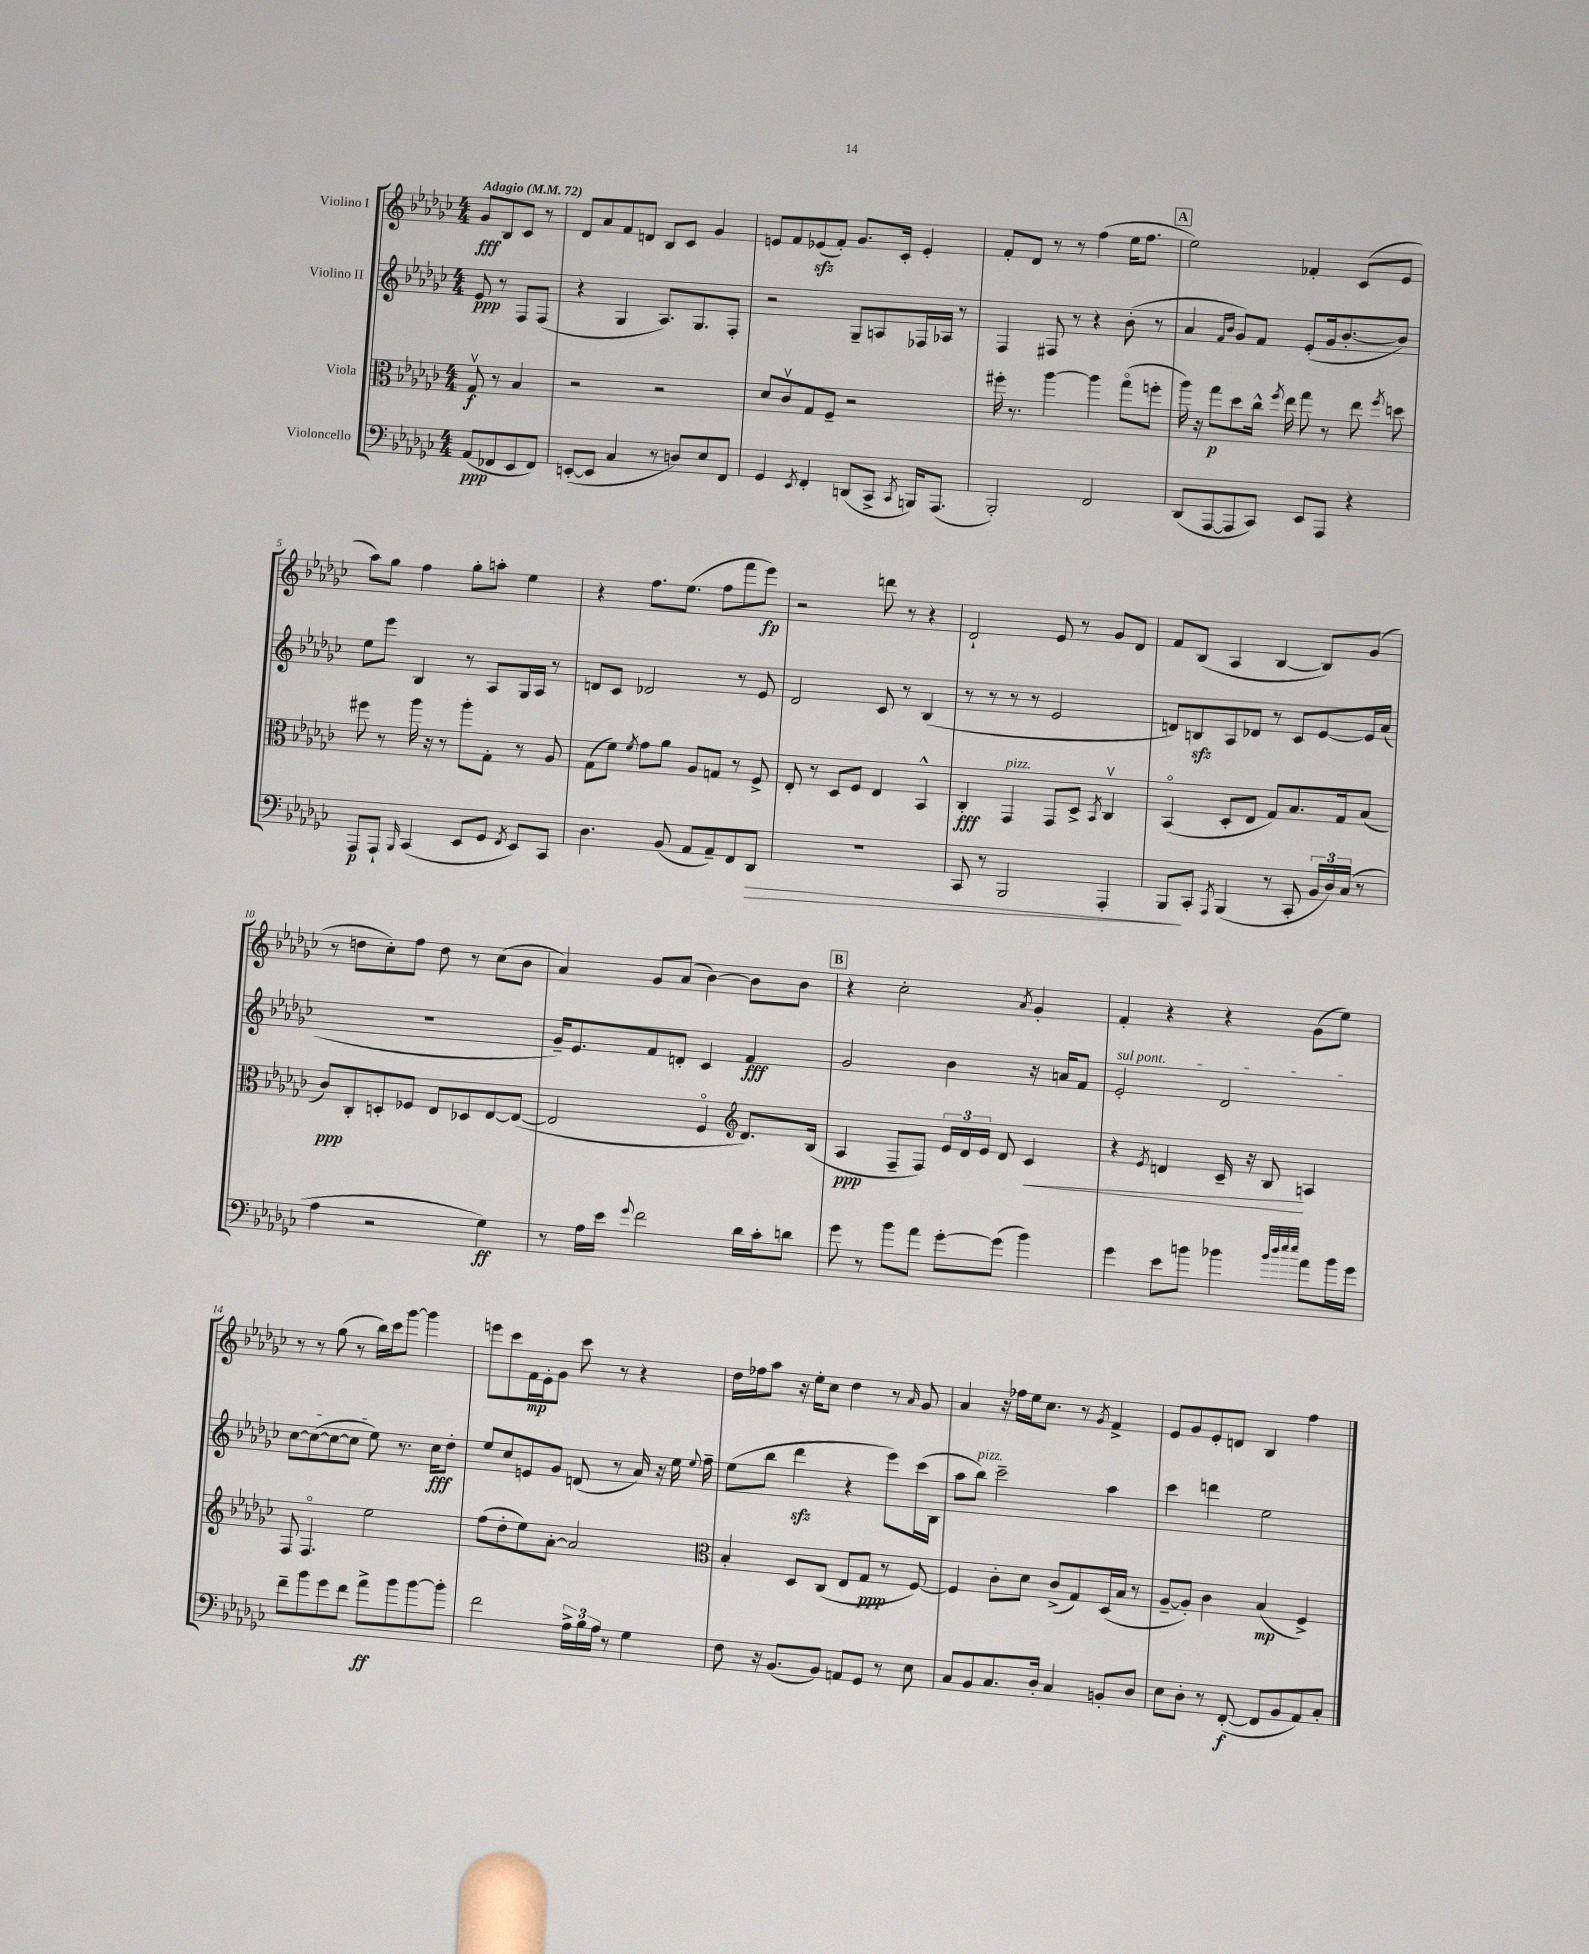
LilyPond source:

<<
\new StaffGroup <<
\new Staff = "s0" \with { instrumentName = "Violino I" } {
    \clef treble \key ges \major \numericTimeSignature \time 4/4 \partial 2 \tempo "Adagio" 4 = 72
    \autoBeamOff ges'8[\fff bes8 ces'8] r8 |
    des'8[ aes'8 f'8 d'8] bes8[ ces'8] ges'4 |
    e'8[ f'8 ees'8\sfz( f'8]-.) ges'8.[ ces'16]-. ees'4-. |
    f'8[-. des'8] r8 r8 f''4( ees''16[ f''8.] |
    \mark \markup { \box "A" } ees''2) fes'4-. ces'8[( ees'8] |
    aes''8[) ges''8] f''4 ges''8[-. a''8]-. ees''4 |
    r4 f''8.[ ees''8.]( f''8[ f'''8 ees'''8]\fp) |
    r2 d'''8 r8 r4 |
    des'2-! ees'8 r8 ges'8[ des'8] |
    f'8[ bes8]( aes4 bes4~ bes8[) ges'8]( |
    r8 d''8[ ces''8-.) f''8] d''8 r8 ces''8[( bes'8] |
    aes'4) ges'8[ aes'8]( bes'4~) bes'8[ bes'8] |
    \mark \markup { \box "B" } r4 ces''2-. \acciaccatura { aes'8 } ges'4-. |
    f'4-. r4 r4 ges'8[( ees''8]) |
    r8 r8 ges''8( r8 bes''16[) ces'''16 ges'''8]~ ges'''4 |
    e'''8[ ces'''8 f'16\mp ees'16-. ges'8] ces'''8 r8 r4 |
    des''16[ fes''16 aes''8] r16 ees''16[-. ces''8] des''4 r8 \grace { aes'16 } ges'8 |
    aes'4 r16 fes''16[ ees''16 ces''8.] r8 \acciaccatura { ges'8 } f'4-> |
    ees'8[ ges'8 ees'8-. d'8] bes4 f''4 \bar "|." |
}
\new Staff = "s1" \with { instrumentName = "Violino II" } {
    \clef treble \key ges \major \numericTimeSignature \time 4/4 \partial 2
    \autoBeamOff ees'8\ppp r8 f8[ f8]( |
    r4 ges4 aes8.[) ges8. f8]-. |
    r2 ges8[-- a8 fes16 aes16] r8 |
    f4 fis8 r8 r4 bes'8-.( r8 |
    \mark \markup { \box "A" } aes'4 \grace { f'16[ bes'16] } ges'8[) f'8] ees'8[-.( ges'16 bes'8.~-. bes'8]) |
    ees''8[ ees'''8] bes4 r8 aes8[ ges16 aes16] r8 |
    d'8[ ces'8] des'2 r8 ees'8 |
    des'2 ces'8 r8 bes4( |
    r8 r8 r8 r8 ees'2 |
    d'8[) b8\sfz aes8 des'8] r8 ces'8[ ees'8~ ees'16 aes'16]( |
    R1 |
    ges'16[--) ees'8. f'8 d'8]-. ces'4 f'4\fff |
    \mark \markup { \box "B" } ges'2 bes'4 r16 a'16[ f'8] |
    \once \override TextSpanner.bound-details.left.text = \markup { \italic "sul pont." } ees'2-.\startTextSpan des'2 |
    ces''8[~ ces''8~( ces''8~ ces''8] ees''8\stopTextSpan) r8. ces''16[\fff des''8]-. |
    ees''8[ ces''8 e'8 ges'8] d'8( r8 aes'16) r16 ees''16 \appoggiatura { ees''8 } f''16-- |
    ees''8[( bes''8] des'''4\sfz r4 ees'''8[) ces'''16( bes16] |
    aes''8[ bes''8]^\markup { \italic "pizz." }) ces'''2-- aes''4 |
    ces'''4 d'''4 ees''2 \bar "|." |
}
\new Staff = "s2" \with { instrumentName = "Viola" } {
    \clef alto \key ges \major \numericTimeSignature \time 4/4 \partial 2
    \autoBeamOff ges8\upbow\f r8 bes4 |
    r2 r2 |
    des'8[ ces'8\upbow ges8 f8]-- r2 |
    fis''16-. r8. aes''4~ aes''4 ges''8[\flageolet( f''8]-. |
    \mark \markup { \box "A" } aes''16) r16 ges''8[\p des''8 ces''16]-^ \acciaccatura { f''8 } ees''16 ges''8 r8 ees''8 \acciaccatura { f''8 } d''8 |
    fis''8 r8 aes''16 r16 r8 aes''8[-. ges8]-. r8 aes8 |
    ges8[( f'8]) \acciaccatura { f'8 } ges'8[ aes'8] aes8[ g8] r8 f8-> |
    ees8-. r8 des8[ f8] ees4 bes,4-^ |
    ces4-.\fff ges,4^\markup { \italic "pizz." } ges,8[ des8]-> \acciaccatura { bes,8 } ces4\upbow |
    bes,4\flageolet( des8[-. ees8] ges8[) bes8. ges16 bes8]( |
    ces'8[\ppp) ces8-. d8-. fes8] ees8[ des8 ees8~ ees8]~( |
    ees2 f4\flageolet \clef treble des'8.[) bes16]( |
    \mark \markup { \box "B" } aes4\ppp f8[-- f8]) \tuplet 3/2 { ees'16[ des'16 ees'16] } des'8 ces'4\< |
    r4 \acciaccatura { ees'8 } d'4 ces'16-- r16 bes8\! a4 |
    f8 f4.\flageolet ees''2 |
    f''8[( des''8-. ees''8) aes'8]~-. aes'2 |
    \clef alto bes4-. des8[ ces8]( ees8[ ges8]\ppp r8 f8~) |
    f4 ces'8[-. des'8] ces'8[->( ges8) des16( bes16] r8 |
    aes8[~-- aes8]-.) ces'4 bes4\mp( f4->) \bar "|." |
}
\new Staff = "s3" \with { instrumentName = "Violoncello" } {
    \clef bass \key ges \major \numericTimeSignature \time 4/4 \partial 2
    \autoBeamOff aes,8[\ppp( fes,8 ees,8 fes,8]) |
    e,8[~-.( e,8] ces4 r8 d8[) ees8 f,8] |
    ges,4 \acciaccatura { ees,8 } f,4-. d,8[( ces,8]-> \acciaccatura { ces,8 } b,,16[) aes,,8.]( |
    bes,,2-.) f,2 |
    \mark \markup { \box "A" } des,8[( aes,,8~ aes,,8 ces,8]) ees,8[ aes,,8] r4 |
    aes,,8[\p aes,,8]-! \grace { bes,,16 } ces,4( ees,8[ ges,8] \acciaccatura { f,8 } ees,8[) ces,8] |
    des4. bes,8( aes,8[ aes,8--) f,8 des,8]\> |
    R1 |
    ces,8 r8 bes,,2 aes,,4-. |
    bes,,8[\! ces,8]-. \acciaccatura { aes,,8 } bes,,4( r8 ces,8-. \tuplet 3/2 { bes,16[ des16) ces16]( } r8 |
    aes4 r2 ges4\ff) |
    r8 aes16[ ees'16] \appoggiatura { ges'8 } f'2 des'16[ ces'16-. d'8] |
    \mark \markup { \box "B" } ges'8 r8 bes'8[ aes'8] ges'8[~-. ges'8]( bes'4) |
    ges'4 ees'8[ b'8] bes'4 \grace { bes'32[ des''32 ees''32 ees''32] } aes'8[ bes'16 ges'16] |
    f'8[-- bes'8 ges'8 f'8] aes'8[->\ff bes'8 bes'8~ bes'8]-. |
    f'2 \tuplet 3/2 { aes16[-> bes16 aes16] } r8 ges4 |
    f8 r16 bes,8.[( bes,8]) a,8[ ges,8] r8 ees8 |
    ces8[ bes,8 ces8. des16]-. ces4 b,8[-. des8] |
    ees8[ des8]-. r8 f,8~-.\f( f,8[ bes,8 aes,8) ces8]-. \bar "|." |
}
>>
>>
